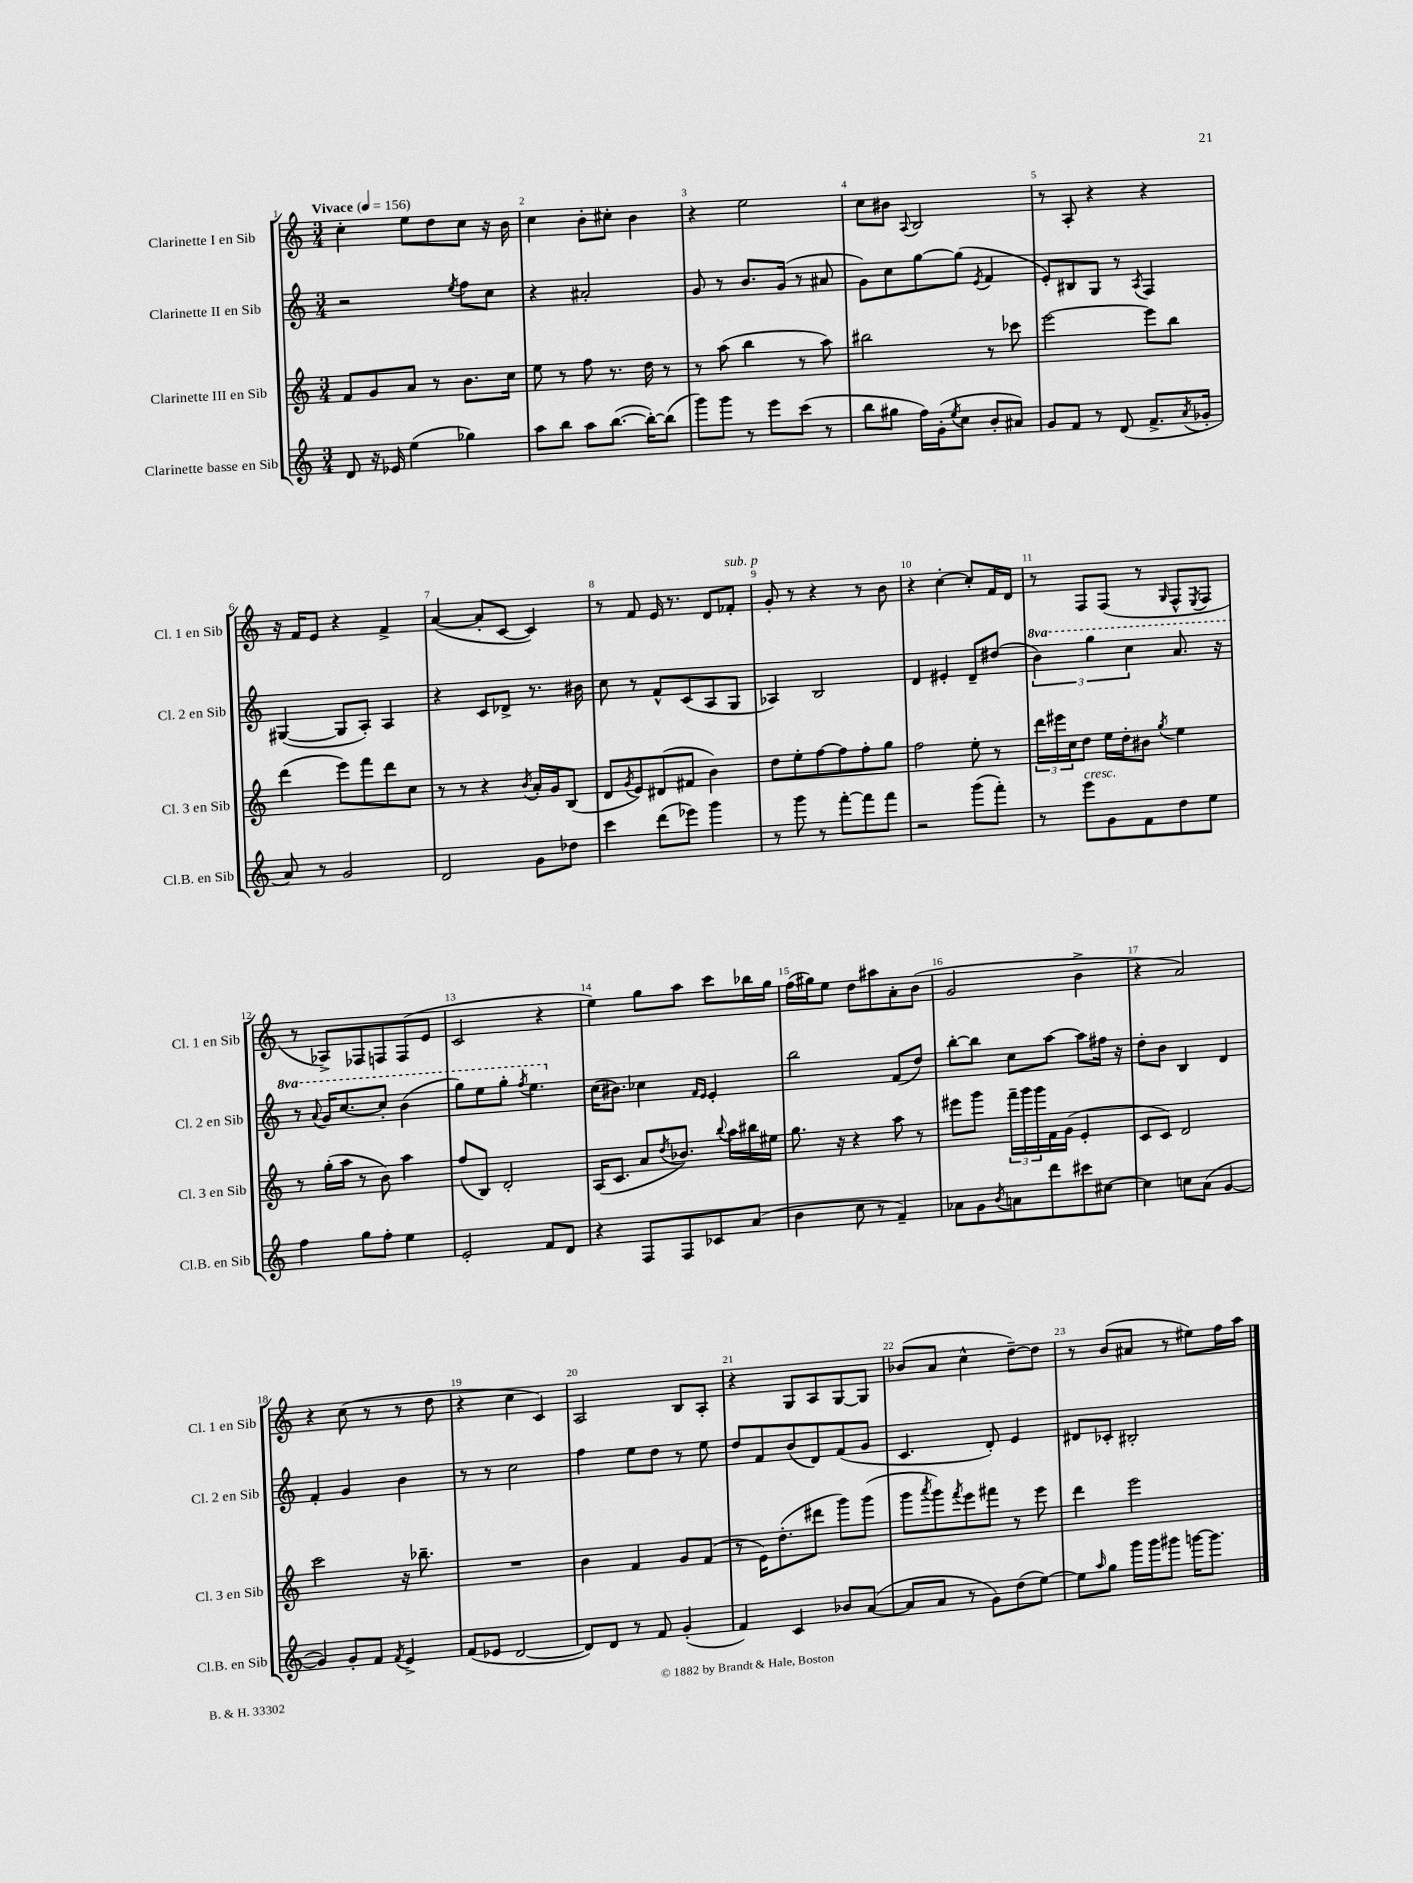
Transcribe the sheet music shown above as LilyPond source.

<<
\new StaffGroup <<
\new Staff = "s0" \with { instrumentName = "Clarinette I en Sib" shortInstrumentName = "Cl. 1 en Sib" } {
    \clef treble \key c \major \numericTimeSignature \time 3/4 \tempo "Vivace" 4 = 156
    c''4-. e''8 d''8 c''8 r16 b'16 |
    c''4 b'8-. cis''8-. b'4 |
    r4 e''2 |
    c''8 bis'8 \appoggiatura { a8 } b2 |
    r8 a8-. r4 r4 |
    r16 f'16 e'8 r4 f'4-> |
    a'4~( a'8-. c'8~ c'4) |
    r8 f'8 e'16 r8. d'8 fes'8-.^\markup { \italic "sub. p" } |
    g'8-. r8 r4 r8 b'8 |
    r4 c''4~-. c''8-. f'16 d'16 |
    r8 f8 f8( r8 \grace { g16 } f8-^ \acciaccatura { e8 } f8 |
    r8 aes8->) fes8 f8 f8( e'8 |
    c'2 r4 |
    e''4) g''8 a''8 c'''8 bes''16 g''16 |
    f''16( gis''16) e''8 d''8 ais''8 a'8-. b'8( |
    g'2 b'4-> |
    r4 a'2) |
    r4 c''8( r8 r8 d''8 |
    r4 c''4 c'4) |
    a2 b8 a8-. |
    r4 g8 a8 g8~ g8 |
    bes'8( a'8 c''4-^ d''8~--) d''8 |
    r8 b'8( ais'8 r8 eis''8) f''16 a''16 \bar "|." |
}
\new Staff = "s1" \with { instrumentName = "Clarinette II en Sib" shortInstrumentName = "Cl. 2 en Sib" } {
    \clef treble \key c \major \numericTimeSignature \time 3/4 \set Staff.ottavationMarkups = #ottavation-simple-ordinals
    r2 \acciaccatura { e''8 } f''8 c''8 |
    r4 ais'2-. |
    g'8 r8 b'8. g'16( r8 ais'8 |
    g'8) c''8 g''8~ g''8( \acciaccatura { e'8 } f'4 |
    e'8-.) bis8 g8 r8 \acciaccatura { a8 } f4 |
    gis4~( gis8 a8-.) a4 |
    r4 c'8 des'8-> r8. bis'16 |
    c''8 r8 f'8-^ c'8( a8 g8 |
    aes4) b2 |
    d'4 eis'4-. d'8-- dis''8( |
    \tuplet 3/2 { \ottava #1 b''4) g'''4 c'''4 } a''8. r16 |
    r8 \appoggiatura { a''8 } g''16 c'''8.~ c'''8-. b''4( |
    g'''8) e'''8 g'''8-. \acciaccatura { f'''8 } e'''4. \ottava #0 |
    c''16( bis'8.) ces''4 \grace { f'16 e'16 } e'4-. |
    b''2 f'8( d''8) |
    b''8~-. b''8 c''8 a''8~ a''8 fis''16 r16 |
    d''8-. b'8 b4 d'4 |
    f'4-. g'4 b'4 |
    r8 r8 c''2 |
    f''4 e''8 d''8 r8 e''8 |
    d''8 f'8 b'8( d'8) f'8( g'8 |
    c'4. d'8-.) e'4 |
    dis'8 ces'8-. bis2-. \bar "|." |
}
\new Staff = "s2" \with { instrumentName = "Clarinette III en Sib" shortInstrumentName = "Cl. 3 en Sib" } {
    \clef treble \key c \major \numericTimeSignature \time 3/4
    f'8 g'8 a'8 r8 b'8. c''16 |
    e''8 r8 f''8 r8. d''16 r8 |
    r8 a''8( b''4 r8 a''8) |
    bis''2 r8 ces'''8 |
    e'''2~ e'''8 b''8 |
    d'''4( e'''8) f'''8 d'''8 c''8 |
    r8 r8 r4 \acciaccatura { b'8 } a'16-. g'16 b8( |
    d'8 \acciaccatura { g'8 } e'8) dis'8( fis'8 b'4) |
    d''8 e''8-. f''8~ f''8 f''8-. g''8 |
    f''2 e''8-. r8 |
    \tuplet 3/2 { d'''16 eis'''16 c''16 } d''8 e''16 d''16-. bis'8 \acciaccatura { g''8 } e''4 |
    r8 g''16-.( a''16 r8 b'8) a''4 |
    f''8( b8) d'2-. |
    a16( c'8. a'8 \acciaccatura { d''8 } bes'8.) \appoggiatura { b''8 } a''16 bis''16 eis''16 |
    g''8. r16 r4 a''8 r8 |
    eis'''8 g'''8 \tuplet 3/2 { f'''16-- g'''16 g'''16 } f'16 g'16( e'4-. |
    c'8 c'8) d'2 |
    c'''2 r16 bes''8.-- |
    R2. |
    b'4 f'4 g'8 f'8( |
    r8 e'16) d''8.-.( dis'''8 g'''8) g'''8( |
    g'''8 \acciaccatura { a'''8 } g'''8) \acciaccatura { f'''8 } e'''8 fis'''8 r8 e'''8 |
    d'''4 e'''2 \bar "|." |
}
\new Staff = "s3" \with { instrumentName = "Clarinette basse en Sib" shortInstrumentName = "Cl.B. en Sib" } {
    \clef treble \key c \major \numericTimeSignature \time 3/4
    d'8 r16 ees'16 e''4( ges''4) |
    a''8 b''8 a''8 b''8.~( b''16~-.) b''8( |
    g'''8) g'''8 r8 e'''8 c'''8( r8 |
    b''8 gis''8 f''16) g'16-.( \acciaccatura { e''8 } c''8 b'8-. ais'8) |
    g'8 f'8 r8 d'8( f'8.-> \acciaccatura { a'8 } ges'16-. |
    a'8) r8 g'2 |
    d'2 g'8 des''8 |
    c'''4 d'''8( ees'''8) g'''4 |
    r8 g'''8 r8 f'''8~-. f'''8 f'''8 |
    r2 g'''8( f'''8-.) |
    r8 e'''8^\markup { \italic "cresc." } g'8 f'8 d''8 e''8 |
    f''4 g''8 f''8-. e''4 |
    e'2-. f'8 d'8 |
    r4 f8 f8 ces'8 a'8( |
    b'4 c''8 r8 f'4--) |
    aes'8 g'8 \acciaccatura { b'8 } a'8 d'''8 cis'''8 cis''8~ |
    cis''4 c''8 a'8( g'4~ |
    g'4) g'8-. f'8 \acciaccatura { f'8 } e'4-> |
    f'8( ees'8 d'2~ |
    d'8) d'8 r8 f'8 g'4-.( |
    f'4) c'4 bes'8 a'8~( |
    a'8 a'8 r8 g'8) d''8( e''8~) |
    e''8 \grace { a''16 } g''8 g'''16 g'''16 gis'''8 g'''16~ g'''8. \bar "|." |
}
>>
>>
\layout { \context { \Score \override BarNumber.break-visibility = ##(#f #t #t) barNumberVisibility = #all-bar-numbers-visible } }
